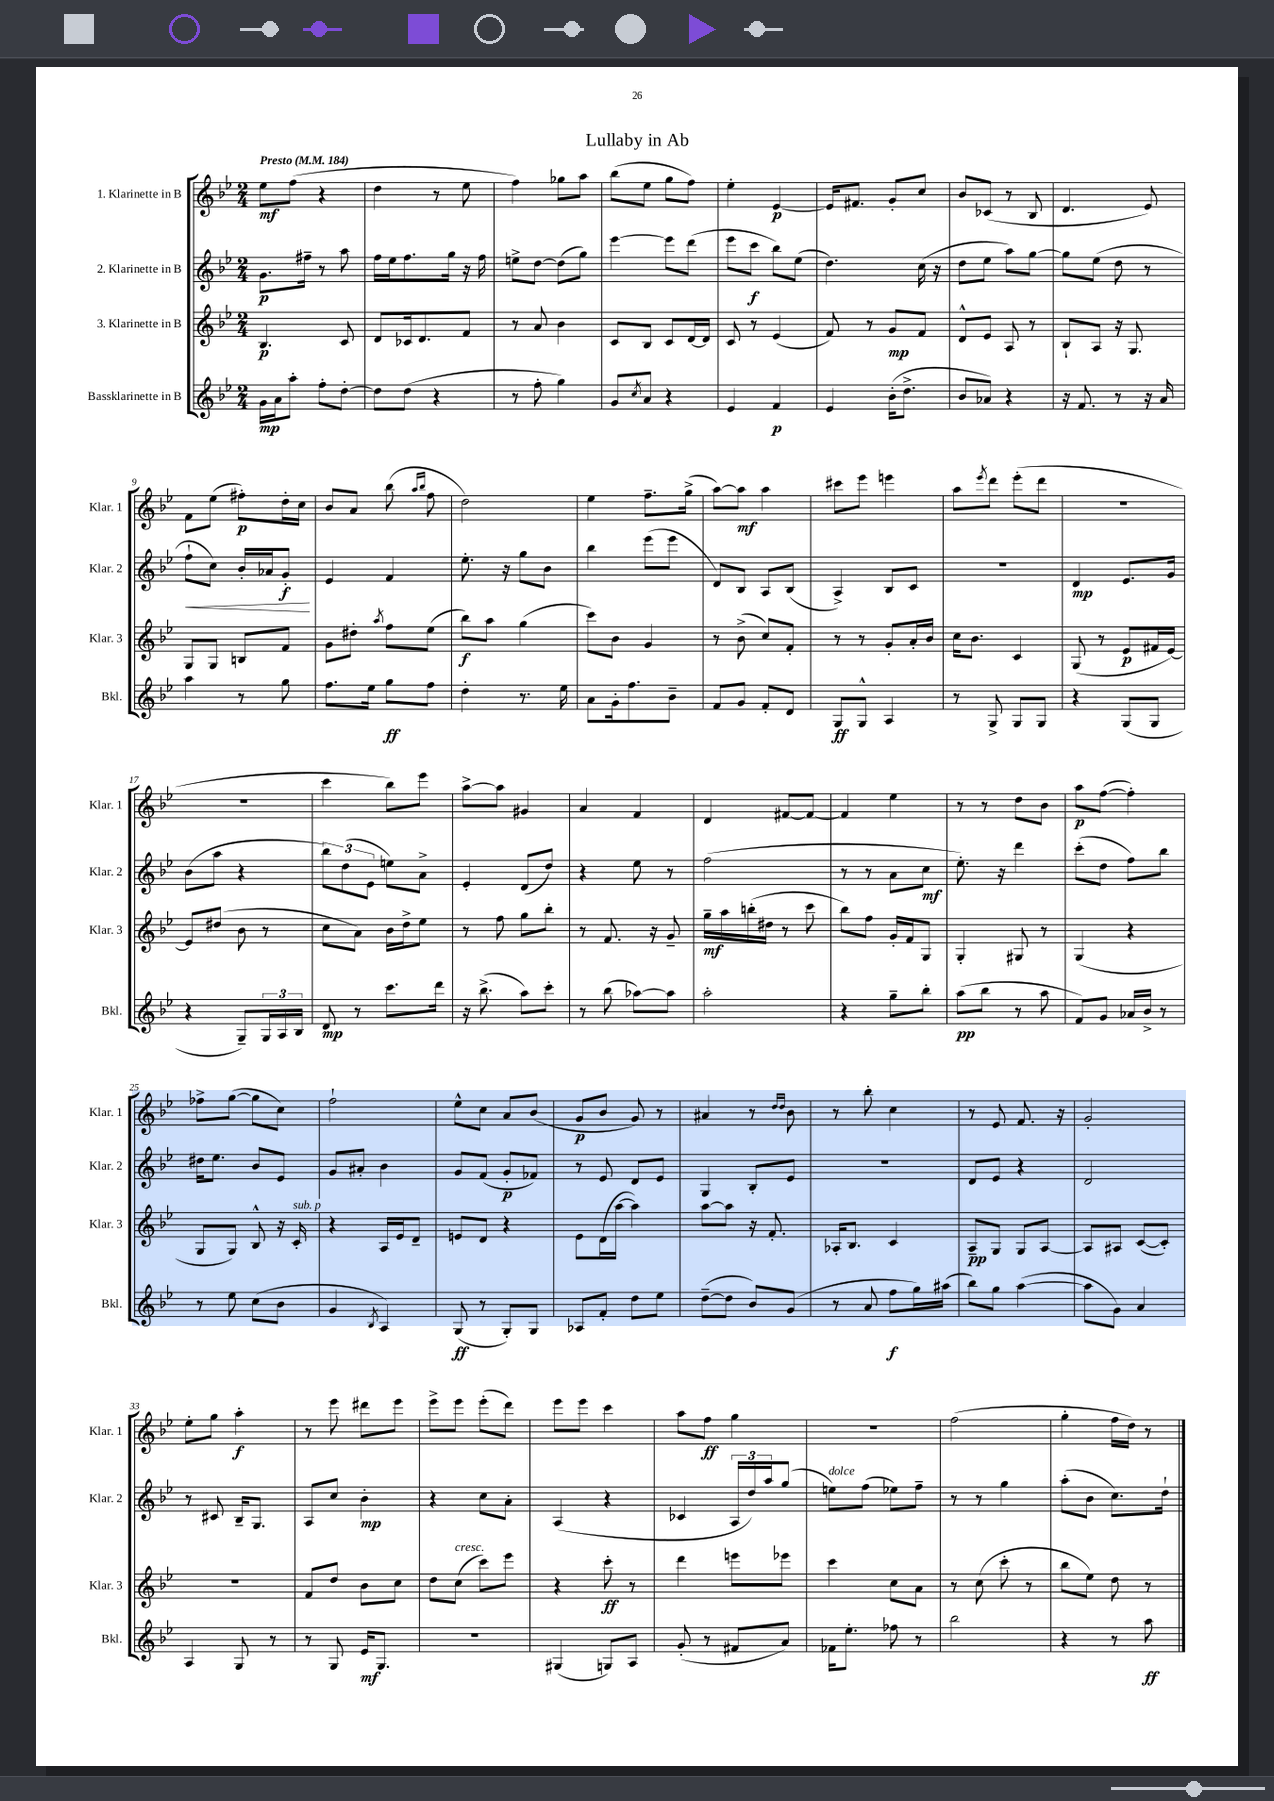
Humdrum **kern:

**kern	**kern	**kern	**kern
*staff4	*staff3	*staff2	*staff1
*clefG2	*clefG2	*clefG2	*clefG2
*k[b-e-]	*k[b-e-]	*k[b-e-]	*k[b-e-]
*M2/4	*M2/4	*M2/4	*M2/4
*MM184	*MM184	*MM184	*MM184
16g\LL	4.B-/	8.g\L	8ee-\L
16a\J	.	.	.
8aa'\J	.	.	(8ff\J
.	.	16ff#~\Jk	.
8ff'\L	.	8r	4r
[8dd'\J	8c/	8aa\	.
=	=	=	=
8dd\]L	8d/L	16ff\LL	4dd\
.	.	16ee-\J	.
(8dd\J	16c-/k	8.ff\	.
.	8.d/	.	.
4r	.	.	8r
.	.	16gg\Jk	.
.	8f/J	16r	8ee-\
.	.	16ff\	.
=	=	=	=
8r	8r	8ee^\L	4ff\)
8ff'\	8a/	[8dd\J	.
4gg\)	4b-\	(8dd\]L	8gg-\L
.	.	8gg\J)	8aa\J
=	=	=	=
8g/L	8c/L	[4eee-\	(8bb-\L
8qcc/	.	.	.
8a/J	8B-/J	.	8ee-\J
4r	8c/L	8eee-\]L	8gg\L
.	[16d/L	(8ddd\J	8ff\J)
.	16d/]JJ	.	.
=	=	=	=
4e-/	8c/	8eee-\L	4ee-'\
.	8r	8ccc\J	.
4f/	(4e-/	8bb-\L)	[4e-/
.	.	(8ee-\J	.
=	=	=	=
4e-/	8f/)	4.dd\)	16e-/]LK
.	.	.	8.f#/J
.	8r	.	.
(16b-'\LK	8g/L	.	8g'/L
8.dd^\J	.	.	.
.	8f/J	(16cc\	8cc/J
.	.	16r	.
=	=	=	=
8b-/L	8d^^/L	8dd\L	8b-/L
8a-/J)	8e-/J	8ee-\J	(8c-/J
4r	8A/	8aa\L)	8r
.	8r	[8gg\J	8B-/
=	=	=	=
16r	8B-`/L	8gg\]L	4.d/
8.f/	.	.	.
.	8A/J	(8ee-\J	.
8r	16r	8dd\	.
.	8.G/	.	.
16r	.	8r	8e-/)
16a/	.	.	.
=	=	=	=
4aa\	8G/L	8ff`\L	8f\L
.	8G/J	8cc\J)	(8ee-\J
8r	8B/L	16b-'/LL	8ff#'\L)
.	.	16a-/J	.
8gg\	8f/J	8g'/J	16dd'\L
.	.	.	16cc\JJ
=	=	=	=
8.ff\L	8g\L	4e-/	8b-/L
.	8dd#'\J	.	8a/J
16ee-\Jk	.	.	.
.	8qaa/	.	.
8gg\L	8ff\L	4f/	(8bb-\
.	.	.	16qqaa/LL
.	.	.	16qqbb-/JJ
8ff\J	(8ee-\J	.	8ff\
=	=	=	=
4dd'\	8bb-\L)	8.ee-'\	2dd\)
.	8aa\J	.	.
.	.	16r	.
8.r	(4gg\	8gg\L	.
.	.	8b-\J	.
16ee-\	.	.	.
=	=	=	=
8a\L	8ccc\L)	4bb-\	4ee-\
16g'\k	8b-\J	.	.
8.ff\	.	.	.
.	4g/	(8eee-\L	8.ff~\L
8b-~\J	.	8eee-\J	.
.	.	.	(16gg^\Jk
=	=	=	=
8f/L	8r	8d/L)	[8aa\L)
8g/J	(8b-^\	8B-/J	8aa\]J
8f'/L	8cc/L)	8A/L	4aa\
8d/J	8f'/J	(8B-/J	.
=	=	=	=
8G/L	8r	4A^/)	8ccc#\L
8G^^/J	8r	.	8eee-\J
4A/	8g'/L	8B-/L	4eee\
.	16a'/L	8c/J	.
.	16b-/JJ	.	.
=	=	=	=
8r	16cc\LK	2r	8aa\L
.	8.b-\J	.	.
.	.	.	8qeee-/
8G^/	.	.	8ddd\J
8G/L	4c/	.	(8eee-'\L
8G/J	.	.	8ddd\J
=	=	=	=
4r	(8G/	4d/	2r
.	8r	.	.
(8G/L	8e-/L	8.e-/L	.
8G/J	16f#/L	.	.
.	[16e-/JJ)	16g/Jk	.
=	=	=	=
4r	8e-/]L	(8b-\L	2r
.	(8dd#/J	8aa\J	.
8G~/L)	8b-\	4r	.
24G/L	8r	.	.
24A/	.	.	.
24B-/JJ	.	.	.
=	=	=	=
8d/	8cc\L	12bb-\L)	4ccc\
.	.	(12dd\	.
8r	8a\J)	.	.
.	.	12e-\J	.
8.ccc\L	16b-\LL	8ee\L)	8bb-\L)
.	16dd^\J	.	.
.	8ee-\J	8a^\J	8eee-\J
16ddd\Jk	.	.	.
=	=	=	=
16r	8r	4e-'/	[8aa^\L
(8.bb-^\	.	.	.
.	8ff\	.	8aa\]J
8aa\L)	8gg\L	(8d/L	4g#/
8ccc'\J	8bb-'\J	8dd/J)	.
=	=	=	=
8r	8r	4r	4a/
(8bb-\	8.f/	.	.
[8aa-\L)	.	8ee-\	4f/
.	16r	.	.
8aa-\]J	8g~/	8r	.
=	=	=	=
2aa'\	16gg~\LL	(2ff\	4d/
.	16aa\	.	.
.	(16bb'\	.	.
.	16dd#\JJ	.	.
.	8r	.	[8f#/L
.	8ccc\	.	8f#/_J
=	=	=	=
4r	8bb-\L)	8r	4f#/]
.	8ff\J	8r	.
8gg~\L	16g'/LL	8a\L	4ee-\
.	16f/J	.	.
8bb-'\J	8G/J	8cc\J	.
=	=	=	=
(8aa\L	4G'/	8.ee-'\)	8r
8bb-\J	.	.	8r
.	.	16r	.
8r	8G#/	4ddd\	8dd\L
8aa\	8r	.	8b-\J
=	=	=	=
8f/L)	(4G/	(8ccc'\L	8aa\L
8g/J	.	8dd\J	([8ff\J
16a-/LL	4r	8ff\L)	4ff'\])
16b-^/JJ	.	.	.
8r	.	8bb-\J	.
=	=	=	=
8r	8G/L	16dd#\LK	8ff-^\L
.	.	8.ee-\J	.
8ee-\	8G/J)	.	([8gg\J
(8cc\L	8B-^^/	8b-/L	8gg\]L
8b-\J	16r	8e-/J	8cc\J)
.	16c'/	.	.
=	=	=	=
4g/	4r	8g/L	2ff`\
.	.	8a#'/J	.
8qB-/	.	.	.
4A/)	16A/LL	4b-\	.
.	16e-/J	.	.
.	8d~/J	.	.
=	=	=	=
(8G/	8e/L	8g/L	8ee-^^\L
8r	8d/J	(8f/J	8cc\J
8G'/L)	4r	8g'/L	8a/L
8G/J	.	8f-/J)	(8b-/J
=	=	=	=
8A-/L	8e-\L	8r	8g/L
8f'/J	(16d\L	8e-/	8b-/J
.	[16aa\JJ	.	.
8dd\L	4aa\])	8d/L	8g/)
8ee-\J	.	8e-/J	8r
=	=	=	=
([8dd~\L	[8aa\L	4G/	4a#/
8dd\]J	8aa\]J	.	.
8b-/L)	16r	8B-'/L	8r
.	8.f'/	.	.
.	.	.	16qqdd/LL
.	.	.	16qqdd/JJ
(8g/J	.	8e-/J	8b-\
=	=	=	=
8r	16A-'/LK	2r	8r
.	8.B-/J	.	.
8a/	.	.	8bb-'\
8ff\L	4c/	.	4cc\
16gg\L)	.	.	.
(16aa#\JJ	.	.	.
=	=	=	=
8bb-\L)	8A~/L	8d/L	8r
8gg\J	8G/J	8e-/J	8e-/
([4aa\	8G/L	4r	8.f/
.	[8A/J	.	.
.	.	.	16r
=	=	=	=
8aa\]L	8A/]L	2d/	2g'/
8g\J)	8A#/J	.	.
4a/	([8c/L	.	.
.	8c'/]J)	.	.
=	=	=	=
4A/	2r	8r	8ee-'\L
.	.	8c#/	8gg\J
8G/	.	16B-~/LK	4aa'\
.	.	8.G/J	.
8r	.	.	.
=	=	=	=
8r	8f/L	8A/L	8r
8G/	8dd/J	8cc/J	8eee-\
16e-/LK	8b-\L	4b-'\	8ddd#\L
8.G/J	.	.	.
.	8cc\J	.	8eee-\J
=	=	=	=
2r	8dd\L	4r	8eee-^\L
.	(8cc\J	.	8eee-\J
.	8ccc\L)	8cc\L	(8eee-'\L
.	8eee-\J	8a'\J	8ddd\J)
=	=	=	=
(4G#/	4r	(4A/	8eee-\L
.	.	.	8eee-\J
8G/L)	8ccc'\	4r	4ccc\
8A/J	8r	.	.
=	=	=	=
(8g'/	4ddd\	4c-/	8aa\L
8r	.	.	8ff\J
8f#/L	8eee\L	24A/LL	4gg\
.	.	24dd/)	.
.	.	24aa/J	.
8a/J)	8eee-\J	(8gg/J	.
=	=	=	=
16f-\LK	4ccc\	8ee\L)	2r
8.ee-'\J	.	.	.
.	.	(8ff\J	.
8ff-\	8cc\L	8ee-\L)	.
8r	8a\J	8ff~\J	.
=	=	=	=
2bb-\	8r	8r	(2ff\
.	(8cc\	8r	.
.	8ccc'\	4gg\	.
.	8r	.	.
=	=	=	=
4r	8bb-\L	(8aa'\L	4gg'\
.	8ee-\J)	8b-\J	.
8r	8dd\	8.cc\L)	16ff\LL
.	.	.	16dd\JJ)
8aa\	8r	.	8r
.	.	16dd`\Jk	.
==	==	==	==
*-	*-	*-	*-
